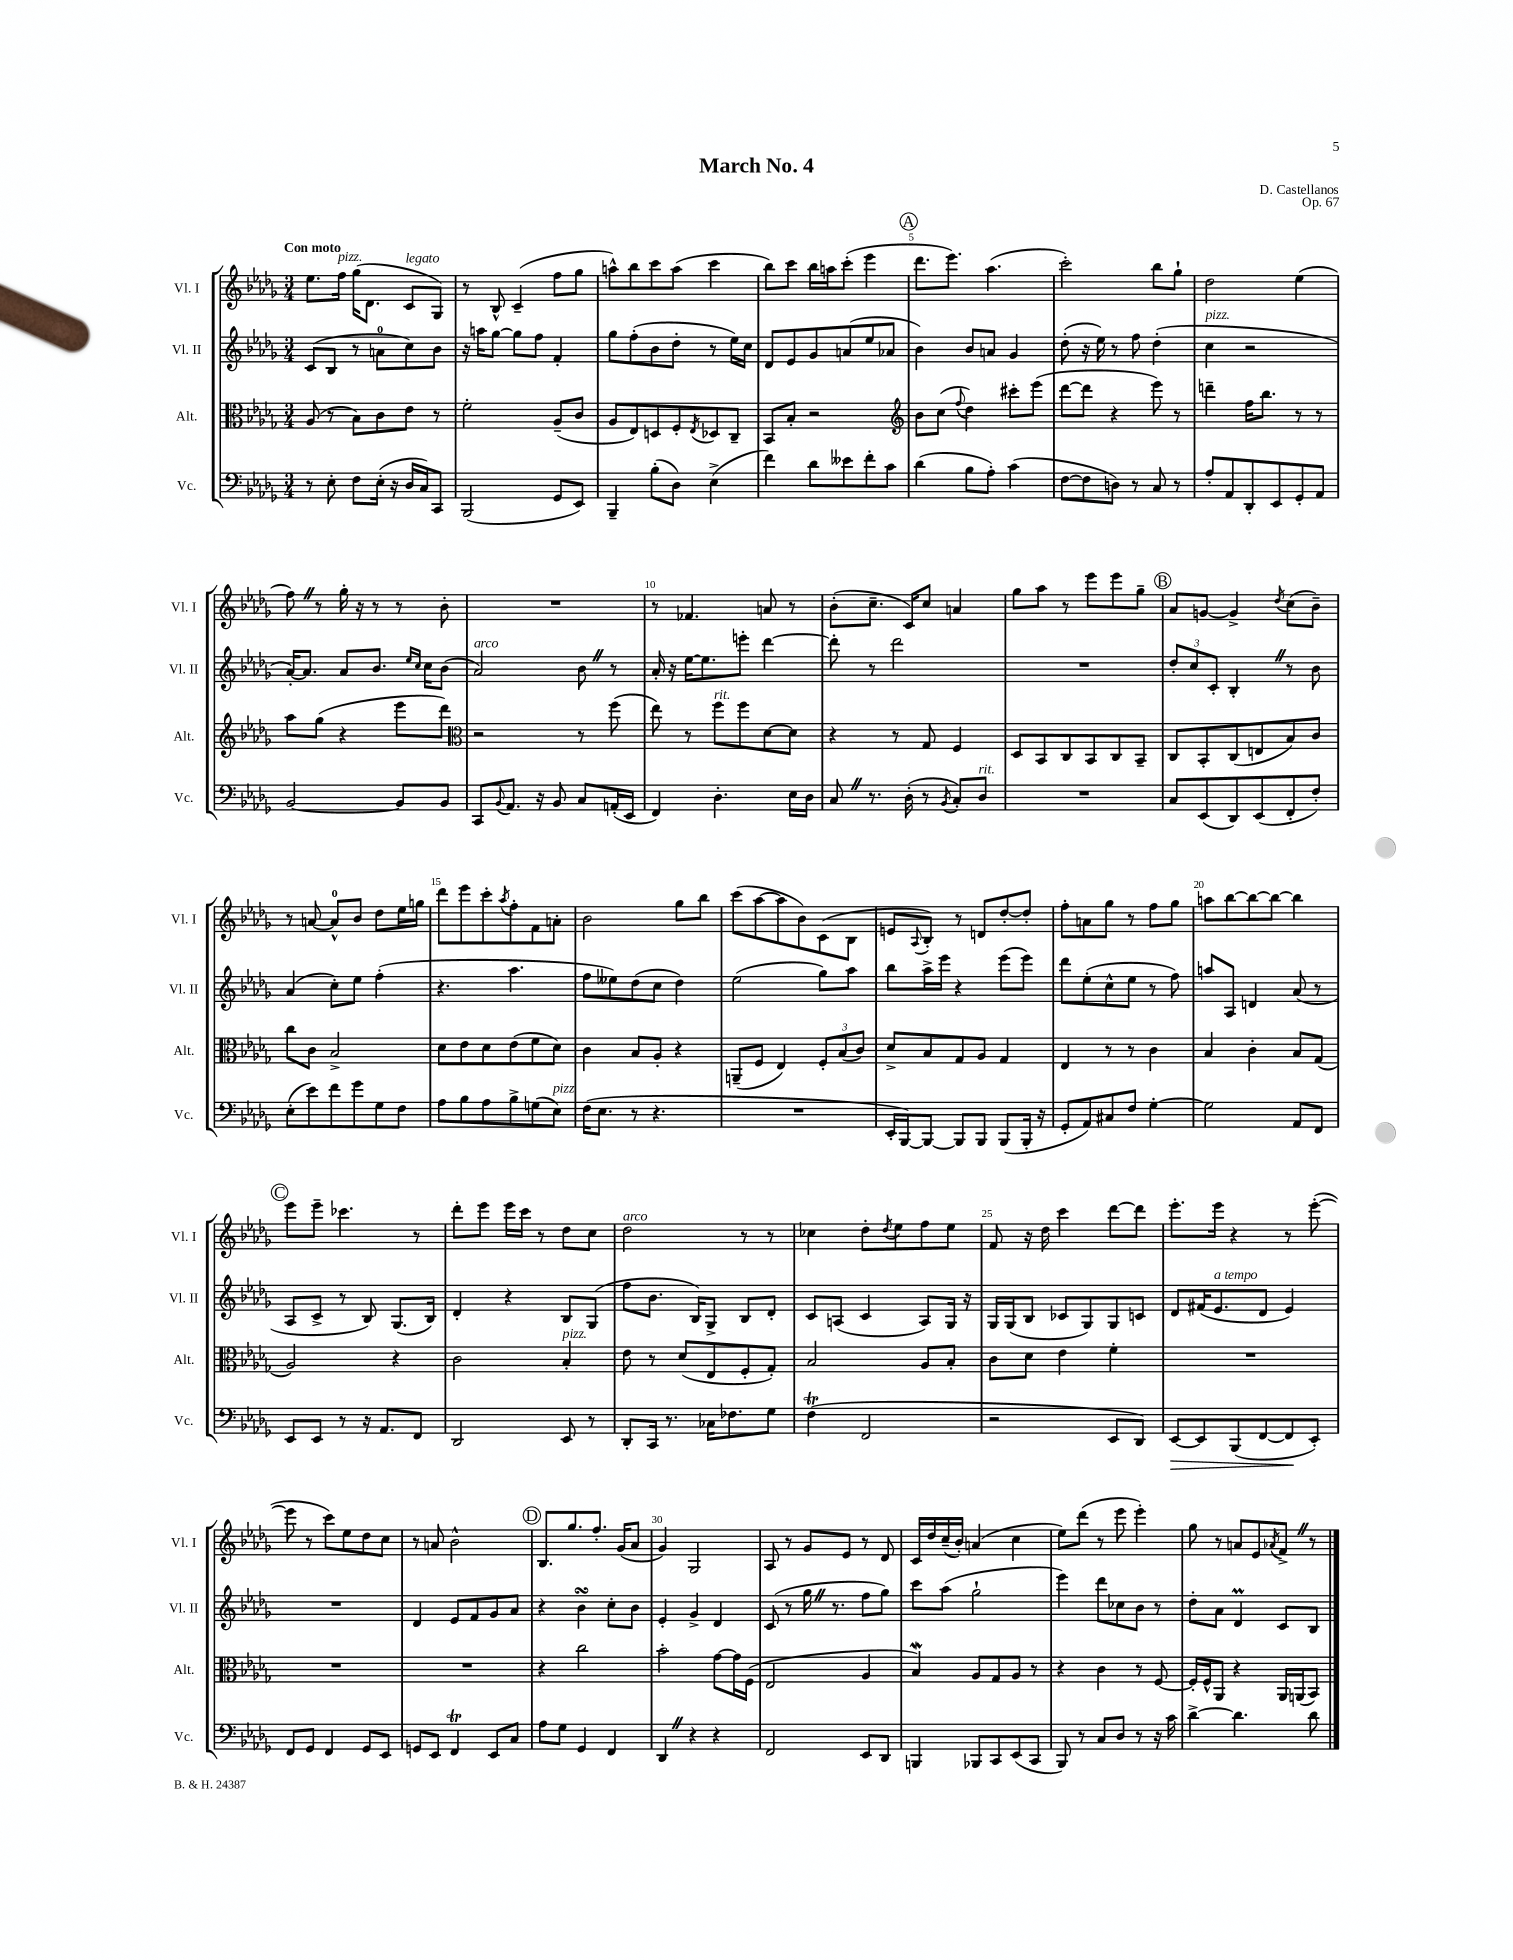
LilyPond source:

\header { title = "March No. 4" composer = "D. Castellanos" opus = "Op. 67" }
<<
\new StaffGroup <<
\new Staff = "s0" \with { instrumentName = "Vl. I" shortInstrumentName = "Vl. I" } {
    \clef treble \key des \major \numericTimeSignature \time 3/4 \tempo "Con moto"
    ees''8. f''16^\markup { \italic "pizz." } ges''16( des'8. c'8^\markup { \italic "legato" } ges8) |
    r8 bes8-^ c'4--( f''8 ges''8 |
    a''8-^) bes''8 c'''8 a''8( c'''4 |
    bes''8) c'''8 bes''16 a''16 c'''8-.( ees'''4 |
    \mark \markup { \circle "A" } des'''8. ees'''8.) aes''4.( |
    c'''2-.) bes''8 ges''8-! |
    des''2 ees''4( |
    f''8) \once \override BreathingSign.text = \markup { \musicglyph "scripts.caesura.straight" } \breathe r8 ges''16-. r16 r8 r8 bes'8-. |
    R2. |
    r8 fes'4. a'8 r8 |
    bes'8-.( c''8.-- c'16) c''8 a'4 |
    ges''8 aes''8 r8 ees'''8 ees'''8 ges''8-- |
    \mark \markup { \circle "B" } aes'8 g'8~ g'4-> \acciaccatura { des''8 } c''8( bes'8--) |
    r8 a'8~ a'8-0-^ bes'8 des''8 ees''16 g''16 |
    des'''8 ees'''8 c'''8-. \acciaccatura { aes''8 } f''8-. f'8 a'8-. |
    bes'2 ges''8 bes''8 |
    c'''8( aes''8~ aes''8 bes'8) c'8( bes8 |
    e'8 \appoggiatura { aes8 } bes8-.) r8 d'8 des''8~-. des''8-. |
    f''8-. a'8 ges''8 r8 f''8 ges''8 |
    a''8 bes''8~ bes''8~ bes''8~ bes''4 |
    \mark \markup { \circle "C" } ees'''8 ees'''8-- ces'''4. r8 |
    des'''8-. ees'''8 ees'''16 c'''16 r8 des''8 c''8 |
    des''2^\markup { \italic "arco" } r8 r8 |
    ces''4 des''8-. \acciaccatura { des''8 } ees''8 f''8 ees''8 |
    f'8 r16 des''16 c'''4 des'''8~ des'''8 |
    ees'''8.-. ees'''16 r4 r8 ees'''8~-.( |
    ees'''8 r8 c'''8) ees''8 des''8 c''8 |
    r8 a'8 bes'2-^ |
    \mark \markup { \circle "D" } bes8. ges''8. f''8.-. ges'16( aes'8 |
    ges'4) ges2 |
    aes8 r8 ges'8 ees'8 r8 des'8 |
    c'16 des''16 c''16--( bes'16-.) a'4( c''4 |
    ees''8) des'''8( r8 ees'''8 ees'''4-.) |
    ges''8 r8 a'8 ees'8 \acciaccatura { aes'8 } f'8-> \once \override BreathingSign.text = \markup { \musicglyph "scripts.caesura.straight" } \breathe r8 \bar "|." |
}
\new Staff = "s1" \with { instrumentName = "Vl. II" shortInstrumentName = "Vl. II" } {
    \clef treble \key des \major \numericTimeSignature \time 3/4
    c'8( bes8 r8 a'8-0 c''8) bes'8 |
    r16 a''16 ges''8~ ges''8 f''8 f'4-. |
    ges''8 f''8-.( bes'8 des''8-. r8 ees''16) c''16 |
    des'8 ees'8 ges'8 a'8( ees''8 aes'8 |
    \mark \markup { \circle "A" } bes'4) bes'8 a'8 ges'4 |
    des''8-.( r16 ees''16) r8 f''8 des''4-.( |
    c''4^\markup { \italic "pizz." } r2 |
    aes'16~-.) aes'8. aes'8 bes'8. \grace { ees''16 c''16 } c''16 bes'8( |
    aes'2^\markup { \italic "arco" }) bes'8 \once \override BreathingSign.text = \markup { \musicglyph "scripts.caesura.straight" } \breathe r8 |
    aes'16-. r16 ees''16~ ees''8. e'''8-. des'''4~ |
    des'''8-. r8 des'''2 |
    R2. |
    \mark \markup { \circle "B" } \tuplet 3/2 { des''8-. c''8 c'8-. } bes4-. \once \override BreathingSign.text = \markup { \musicglyph "scripts.caesura.straight" } \breathe r8 bes'8 |
    aes'4( c''8-.) ees''8 f''4-.( |
    r4. aes''4. |
    f''8 eeses''8) des''8( c''8 des''4) |
    ees''2( ges''8) aes''8 |
    bes''8 aes''16-> ees'''16 r4 ees'''8( ees'''8) |
    des'''8 ees''8-.( c''8-^ ees''8 r8 f''8) |
    a''8 aes8 d'4 aes'8( r8 |
    \mark \markup { \circle "C" } aes8 c'8-> r8 bes8) ges8.( bes16) |
    des'4-. r4 bes8 ges8( |
    f''8 bes'8. bes16) ges8-> bes8 des'8-. |
    c'8 a8( c'4 a8) ges16 r16 |
    ges16 ges16( bes8 ces'8 ges8) ges8 c'8 |
    des'8 fis'16( ees'8.^\markup { \italic "a tempo" } des'8 ees'4) |
    R2. |
    des'4 ees'8 f'8 ges'8 aes'8 |
    \mark \markup { \circle "D" } r4 bes'4\turn c''8-. bes'8 |
    ees'4-. ges'4-> des'4 |
    c'8( r8 ges''16 \once \override BreathingSign.text = \markup { \musicglyph "scripts.caesura.straight" } \breathe r8. f''8 ges''8) |
    c'''8 aes''8( ges''2-! |
    ees'''4) des'''8 ces''8 bes'8 r8 |
    des''8-. aes'8 des'4\prall c'8 bes8 \bar "|." |
}
\new Staff = "s2" \with { instrumentName = "Alt." shortInstrumentName = "Alt." } {
    \clef alto \key des \major \numericTimeSignature \time 3/4
    aes8( r8 bes8) c'8 ees'8 r8 |
    f'2-. aes8--( c'8 |
    aes8 ees8) d8 f8-. \acciaccatura { ees8 } des8 c8-- |
    bes,8 bes8-. r2 |
    \mark \markup { \circle "A" } \clef treble bes'8 c''8( \appoggiatura { f''8 } des''4) cis'''8-. ees'''8( |
    des'''8~ des'''8 r4 ees'''8) r8 |
    d'''4-- f''16 bes''8. r8 r8 |
    aes''8 ges''8( r4 ees'''8 des'''8) |
    \clef alto r2 r8 f''8( |
    ees''8) r8 f''8^\markup { \italic "rit." } f''8 des'8~ des'8 |
    r4 r8 ges8 f4 |
    des8 bes,8 c8 bes,8 c8 bes,8-- |
    \mark \markup { \circle "B" } c8 bes,8-. c8( e8 bes8) c'8 |
    c''8 c'8 bes2-> |
    des'8 ees'8 des'8 ees'8( f'8 des'8) |
    c'4 bes8 aes8-. r4 |
    a,8--( f8 ees4) \tuplet 3/2 { f8-. bes8( c'8) } |
    des'8-> bes8 ges8 aes8 ges4 |
    ees4 r8 r8 c'4 |
    bes4 c'4-. bes8 ges8( |
    \mark \markup { \circle "C" } aes2) r4 |
    c'2 bes4-.^\markup { \italic "pizz." } |
    ees'8 r8 des'8( ees8 f8-. ges8-.) |
    bes2 aes8 bes8-. |
    c'8 des'8 ees'4 f'4-. |
    R2. |
    R2. |
    R2. |
    \mark \markup { \circle "D" } r4 c''2 |
    bes'2-. ges'8~ ges'16 f16( |
    ees2 aes4 |
    bes4\mordent) aes8 ges8 aes8 r8 |
    r4 c'4 r8 f8~ |
    f16-. f16-^ aes,8 r4 aes,16 a,16( bes,8) \bar "|." |
}
\new Staff = "s3" \with { instrumentName = "Vc." shortInstrumentName = "Vc." } {
    \clef bass \key des \major \numericTimeSignature \time 3/4
    r8 ees8-. f8 ees16-.( r16 des16 c16) c,8 |
    bes,,2( ges,8 ees,8) |
    bes,,4-- bes8-.( des8) ees4->( |
    f'4) des'8 eeses'8 f'8-. c'8 |
    \mark \markup { \circle "A" } des'4( bes8 aes8-.) c'4( |
    f8~ f8 d8) r8 c8 r8 |
    aes8-. aes,8 des,8-. ees,8 ges,8-. aes,8 |
    bes,2~ bes,8 bes,8 |
    c,8 \appoggiatura { bes,8 } aes,8. r16 bes,8 c8 a,16-.( ees,16 |
    f,4) des4.-. ees16 des16 |
    c8 \once \override BreathingSign.text = \markup { \musicglyph "scripts.caesura.straight" } \breathe r8. des16-.( r8 \acciaccatura { bes,8 } c8-.) des8^\markup { \italic "rit." } |
    R2. |
    \mark \markup { \circle "B" } c8 ees,8( des,8) ees,8( f,8-. f8-.) |
    ees8-.( ees'8) f'8 ges'8 ges8 f8 |
    aes8 bes8 aes8 bes8-> g8( ees8^\markup { \italic "pizz." }) |
    f16( ees8. r8 r4. |
    R2. |
    ees,16-. bes,,16~) bes,,8~ bes,,8 bes,,8 bes,,8( bes,,16-. r16 |
    ges,8-. aes,8) cis8 f8 ges4~-. |
    ges2 aes,8 f,8 |
    \mark \markup { \circle "C" } ees,8 ees,8 r8 r16 aes,8. f,8 |
    des,2 ees,8 r8 |
    des,8-. c,16 r8. ces16 fes8. ges8 |
    f4\trill( f,2 |
    r2 ees,8 des,8) |
    ees,8~\> ees,8 bes,,8( f,8~ f,8\! ees,8-.) |
    f,8 ges,8 f,4 ges,8 ees,8 |
    g,8 ees,8 f,4\trill ees,8 c8 |
    \mark \markup { \circle "D" } aes8 ges8 ges,4 f,4 |
    des,4 \once \override BreathingSign.text = \markup { \musicglyph "scripts.caesura.straight" } \breathe r4 r4 |
    f,2 ees,8 des,8 |
    b,,4 bes,,8 c,8 ees,8( c,8 |
    bes,,8) r8 c8 des8 r8 r16 c'16 |
    des'4~-> des'4. des'8 \bar "|." |
}
>>
>>
\layout { \context { \Score \override BarNumber.break-visibility = ##(#f #t #t) barNumberVisibility = #(every-nth-bar-number-visible 5) } }
